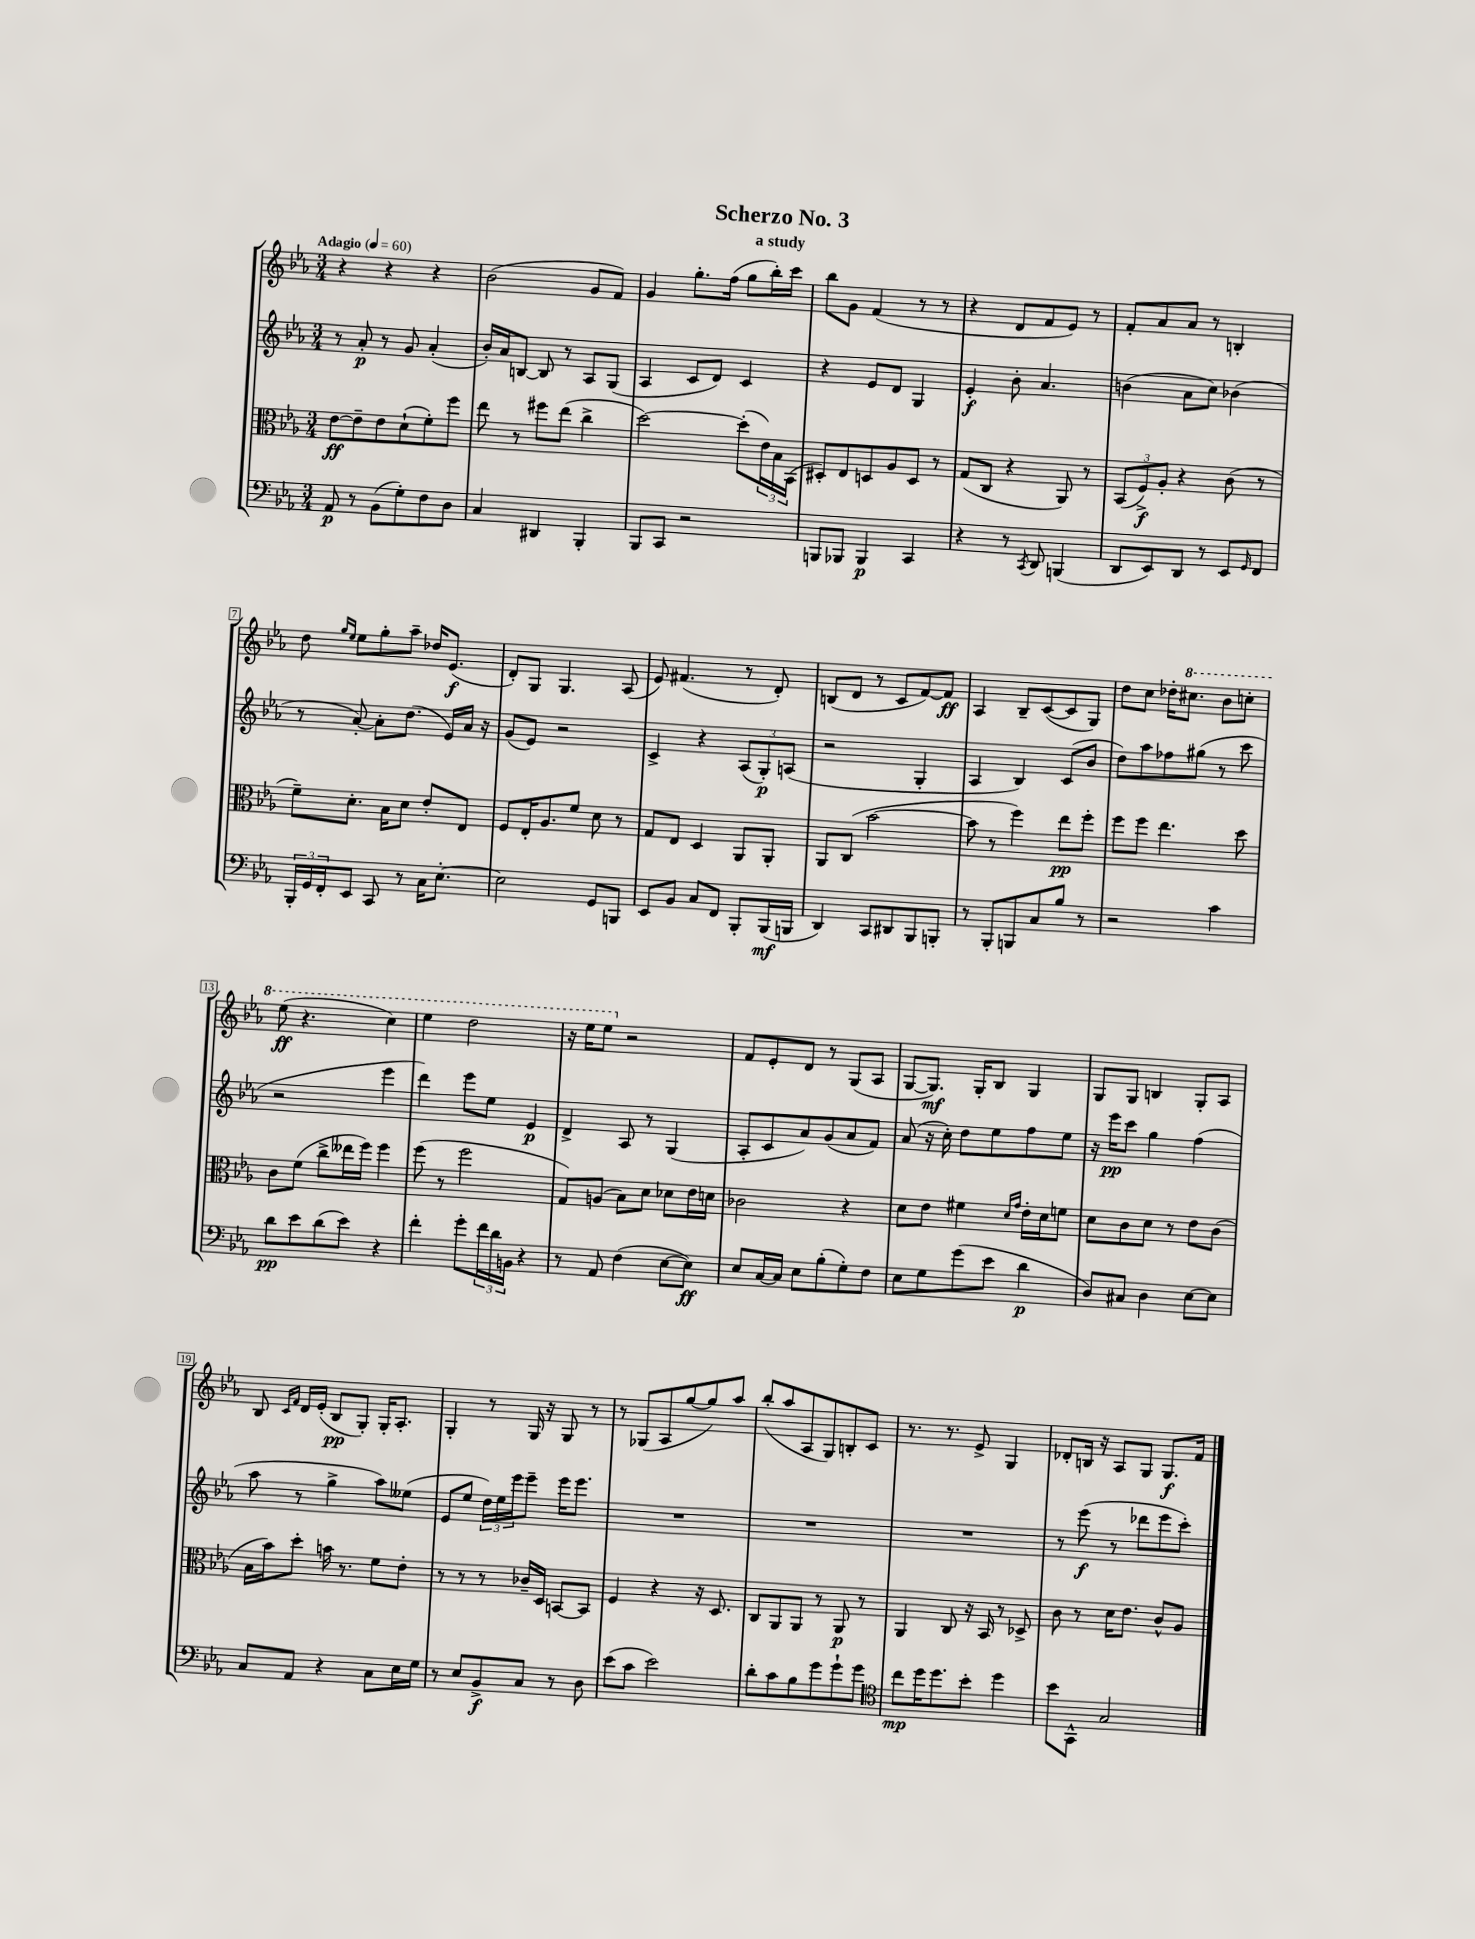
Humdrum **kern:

**kern	**dynam	**kern	**dynam	**kern	**dynam	**kern	**dynam
*part4	*part4	*part3	*part3	*part2	*part2	*part1	*part1
*staff4	*staff4	*staff3	*staff3	*staff2	*staff2	*staff1	*staff1
*clefF4	*	*clefC3	*	*clefG2	*	*clefG2	*
*k[b-e-a-]	*	*k[b-e-a-]	*	*k[b-e-a-]	*	*k[b-e-a-]	*
*M3/4	*	*M3/4	*	*M3/4	*	*M3/4	*
*MM60	*	*MM60	*	*MM60	*	*MM60	*
=1	=1	=1	=1	=1	=1	=1	=1
!	!	!	!	!	!	!LO:TX:a:B:t=Adagio	!
8AA-/	p	[8e-\L	ff	8r	.	4r	.
8r	.	8e-~\]	.	8a-'/	p	.	.
(8BB-\L	.	8e-\	.	8r	.	4r	.
8G'\)	.	(8d`\	.	8g/	.	.	.
8F\	.	8f'\)	.	(4a-'/	.	4r	.
8D\J	.	8ff\J	.	.	.	.	.
=2	=2	=2	=2	=2	=2	=2	=2
4C/	.	8ee-\	.	16b-'/LL)	.	(2b-\	.
.	.	.	.	16a-/J	.	.	.
.	.	8r	.	[8Bn/J	.	.	.
4DD#X/	.	8ff#X\L	.	8B/]	.	.	.
.	.	(8ee-\J	.	8r	.	.	.
4BBB-'/	.	4cc^\	.	8A-/L	.	8g/L	.
.	.	.	.	(8G/J	.	8f/J)	.
=3	=3	=3	=3	=3	=3	=3	=3
8BBB-/L	.	[2dd\)	.	4A-/	.	4g/	.
8CC/J	.	.	.	.	.	.	.
2r	.	.	.	8c/L	.	8.gg'\L	.
.	.	.	.	8d/J)	.	.	.
.	.	.	.	.	.	(16ff\Jk	.
.	.	(8dd'\L]	.	4c/	.	8gg\L	.
.	.	24e-\L)	.	.	.	16bb-'\L)	.
.	.	24B-\	.	.	.	.	.
.	.	.	.	.	.	16ccc\JJ	.
.	.	(24BB-\JJ	.	.	.	.	.
=4	=4	=4	=4	=4	=4	=4	=4
8BBBn/L	.	8D#X'/L)	.	4r	.	8bb-\L	.
8BBB-X/J	.	8E-/	.	.	.	8g\J	.
4BBB-/	p	8Dn/	.	8e-/L	.	(4f/	.
.	.	8A-/	.	8d/J	.	.	.
4CC/	.	8D/J	.	4G/	.	8r	.
.	.	8r	.	.	.	8r	.
=5	=5	=5	=5	=5	=5	=5	=5
4r	.	(8G/L	.	4e-'/	f	4r	.
.	.	8C/J	.	.	.	.	.
8r	.	4r	.	8b-'\	.	8d/L	.
8qCC/	.	.	.	.	.	.	.
8DD/	.	.	.	4.a-/	.	8f/	.
(4BBBn/	.	8AA-/)	.	.	.	8e-/J)	.
.	.	8r	.	.	.	8r	.
=6	=6	=6	=6	=6	=6	=6	=6
8DD/L	.	(12BB-/L	.	(4bn\	.	8f'/L	.
.	.	12F^/)	f	.	.	.	.
8EE-/)	.	.	.	.	.	8a-/	.
.	.	12A-'/J	.	.	.	.	.
8DD/J	.	4r	.	8a-\L	.	8a-/J	.
8r	.	.	.	8cc\J)	.	8r	.
8EE-/L	.	(8c\	.	(4b-X\	.	4Bn'/	.
16qqGG/	.	.	.	.	.	.	.
8FF/J	.	8r	.	.	.	.	.
!!LO:LB:g=z
=7	=7	=7	=7	=7	=7	=7	=7
24BBB-'/LL	.	8f~\L)	.	8r	.	8dd\	.
24GG/	.	.	.	.	.	.	.
24FF'/J	.	.	.	.	.	.	.
.	.	.	.	.	.	16qqgg/LL	.
.	.	.	.	.	.	16qqee-/JJ	.
8EE-/J	.	8.d'\J	.	[8a-'/)	.	8ee-\L	.
8CC/	.	.	.	8a-'\L]	.	8gg'\	.
.	.	16B-\KL	.	.	.	.	.
8r	.	8d\J	.	(8.dd\J	.	8aa-~\J	.
16C\KL	.	8e-'/L	.	.	.	16dd-X/KL	.
[8.E-'\J	.	.	.	16e-/LL)	.	(8.e-/J	f
.	.	8E-/J	.	16a-/JJ	.	.	.
.	.	.	.	16r	.	.	.
=8	=8	=8	=8	=8	=8	=8	=8
2E-\]	.	8F/L	.	(8g/L	.	8d'/L)	.
.	.	16E-'/K	.	8e-/J)	.	8G/J	.
.	.	8.A-/	.	.	.	.	.
.	.	.	.	2r	.	4.G/	.
.	.	8f/J	.	.	.	.	.
8GG/L	.	8d\	.	.	.	.	.
8BBBn/J	.	8r	.	.	.	(8A-/	.
=9	=9	=9	=9	=9	=9	=9	=9
8EE-/L	.	8G/L	.	4c^/	.	8e-/)	.
8BB-/J	.	8E-/J	.	.	.	(4.f#X/	.
8C/L	.	4D/	.	4r	.	.	.
8FF/J	.	.	.	.	.	.	.
8BBB-'/L	.	8AA-/L	.	(12A-/L	.	8r	.
.	.	.	.	12G'/)	p	.	.
(16BBB-/L	mf	8AA-'/J	.	.	.	8d'/)	.
.	.	.	.	(12An/J	.	.	.
16BBBn/JJ	.	.	.	.	.	.	.
=10	=10	=10	=10	=10	=10	=10	=10
4DD/)	.	8AA-/L	.	2r	.	(8Bn/L	.
.	.	(8C/J	.	.	.	8d/J	.
8CC/L	.	[2b-\	.	.	.	8r	.
8DD#X/	.	.	.	.	.	8c/L	.
8BBB-/	.	.	.	4G'/	.	[8f/)	.
8BBBn'/J	.	.	.	.	.	8f/J]	ff
=11	=11	=11	=11	=11	=11	=11	=11
8r	.	8b-\]	.	4A-/	.	4A-/	.
8BBB-'/L	.	8r	.	.	.	.	.
8BBBn/	.	4ff\)	.	4B-/)	.	8B-~/L	.
8C/	.	.	.	.	.	([8c/	.
8B-/J	.	8ee-\L	pp	(8c/L	.	8c/]	.
8r	.	8ff'\J	.	8b-/J	.	8G/J)	.
=12	=12	=12	=12	=12	=12	=12	=12
2r	.	8ff\L	.	8dd\L)	.	8dd\L	.
.	.	8ff\J	.	8aa-\	.	8cc\J	.
.	.	4.ee-\	.	8ff-X\	.	16dd-X'\KL	.
*	*	*	*	*	*	*8va	*
.	.	.	.	.	.	8.ccc#X\J	.
.	.	.	.	(8gg#X\J	.	.	.
4c\	.	.	.	8r	.	8bb-\L	.
.	.	8dd\	.	8ccc\	.	8cccn'\J	.
!!LO:LB:g=z
=13	=13	=13	=13	=13	=13	=13	=13
8d\L	pp	8c\L	.	2r	.	(8eee-\	ff
8e-\	.	(8f\J	.	.	.	4.r	.
(8d\	.	8cc^\L	.	.	.	.	.
8e-\J)	.	16ee--X\L	.	.	.	.	.
.	.	16ff\JJ)	.	.	.	.	.
4r	.	4ff\	.	4eee-\	.	4ccc\)	.
=14	=14	=14	=14	=14	=14	=14	=14
4f'\	.	(8ff\	.	4ddd\)	.	4eee-\	.
.	.	8r	.	.	.	.	.
8g'\L	.	2ff\	.	8eee-\L	.	2ddd\	.
24f\L	.	.	.	8ee-\J	.	.	.
24d\	.	.	.	.	.	.	.
24BBn\JJ	.	.	.	.	.	.	.
4r	.	.	.	4e-/	p	.	.
=15	=15	=15	=15	=15	=15	=15	=15
8r	.	8G/L)	.	4d^/	.	16r	.
.	.	.	.	.	.	16eee-\KL	.
8AA-/	.	(8An/J	.	.	.	8eee-\J	.
*	*	*	*	*	*	*X8va	*
(4F\	.	8B-\L)	.	8A-/	.	2r	.
.	.	8d\J	.	8r	.	.	.
[8E-\L	.	8d-X\L	.	(4G/	.	.	.
8E-\J])	ff	16e-\L	.	.	.	.	.
.	.	16dn\JJ	.	.	.	.	.
=16	=16	=16	=16	=16	=16	=16	=16
8E-/L	.	2c-X\	.	8A-'/L	.	8f/L	.
[16C/L	.	.	.	8c/	.	8e-'/	.
16C/JJ]	.	.	.	.	.	.	.
8E-\L	.	.	.	8a-/)	.	8d/J	.
(8B-'\	.	.	.	(8g/	.	8r	.
8G'\)	.	4r	.	8a-/	.	(8G/L	.
8F\J	.	.	.	8f/J)	.	8A-/J	.
=17	=17	=17	=17	=17	=17	=17	=17
8E-\L	.	8d\L	.	(8a-/	.	[8G/L	.
8G\	.	8e-\J	.	16r	.	8.G/J])	mf
.	.	.	.	16cc'\)	.	.	.
(8g\	.	4f#X\	.	8dd\L	.	.	.
.	.	.	.	.	.	16G'/KL	.
8e-\J	.	.	.	8ee-\	.	8B-/J	.
.	.	16qqd/LL	.	.	.	.	.
.	.	16qqg/JJ	.	.	.	.	.
4d\	p	16e-'\LL	.	8ff\	.	4G/	.
.	.	16d\J	.	.	.	.	.
.	.	8fn\J	.	8ee-\J	.	.	.
=18	=18	=18	=18	=18	=18	=18	=18
8D/L)	.	8d\L	.	16r	.	8G/L	.
.	.	.	.	16eee-\KL	pp	.	.
8C#X/J	.	8c\	.	8ccc\J	.	8G/J	.
4D\	.	8d\J	.	4gg\	.	4Bn/	.
.	.	8r	.	.	.	.	.
[8E-\L	.	8e-\L	.	(4ff\	.	8G'/L	.
8E-\J]	.	(8c\J	.	.	.	8A-/J	.
!!LO:LB:g=z
=19	=19	=19	=19	=19	=19	=19	=19
8C/L	.	16B-\LL	.	8aa-\	.	8B-/	.
.	.	16b-\J)	.	.	.	.	.
.	.	.	.	.	.	16qqc/LL	.
.	.	.	.	.	.	16qqf/JJ	.
8AA-/J	.	8dd'\J	.	8r	.	16d/LL	.
.	.	.	.	.	.	(16e-'/JJ	.
4r	.	16bn\	.	4gg^\	.	8B-/L	pp
.	.	8.r	.	.	.	.	.
.	.	.	.	.	.	8G'/J)	.
8C\L	.	8f\L	.	8aa-\L)	.	16G'/KL	.
.	.	.	.	.	.	8.A-'/J	.
16E-\L	.	8e-'\J	.	(8ee--X\J	.	.	.
16G\JJ	.	.	.	.	.	.	.
=20	=20	=20	=20	=20	=20	=20	=20
8r	.	8r	.	8e-/L	.	4G'/	.
8E-/L	.	8r	.	8ee-/J	.	.	.
8BB-^/	f	8r	.	24dd\LL)	.	8r	.
.	.	.	.	24ee-\	.	.	.
.	.	.	.	24eee-\J	.	.	.
8C/J	.	16c-X~/LL	.	8eee-~\J	.	16G/	.
.	.	16D/JJ	.	.	.	16r	.
8r	.	[8BBn/L	.	16eee-\KL	.	8G/	.
.	.	.	.	8.eee-\J	.	.	.
8D\	.	8BB/J]	.	.	.	8r	.
=21	=21	=21	=21	=21	=21	=21	=21
(8e-\L	.	4F/	.	2.r	.	8r	.
8c\J	.	.	.	.	.	(8G-X/L	.
2e-\)	.	4r	.	.	.	8A-/	.
.	.	.	.	.	.	[8gg/	.
.	.	16r	.	.	.	8gg/])	.
.	.	8.D/	.	.	.	.	.
.	.	.	.	.	.	8aa-/J	.
=22	=22	=22	=22	=22	=22	=22	=22
8d'\L	.	8C/L	.	2.r	.	(8bb-'/L	.
8c\	.	8AA-/	.	.	.	8aa-/	.
8B-\	.	8AA-/J	.	.	.	8A-/	.
8g\	.	8r	.	.	.	8G/)	.
8g`\	.	8AA-/	p	.	.	8Bn'/	.
8g\J	.	8r	.	.	.	8c/J	.
=23	=23	=23	=23	=23	=23	=23	=23
*clefC4	*	*	*	*	*	*	*
8cc\L	mp	4AA-/	.	2.r	.	8.r	.
16dd\K	.	.	.	.	.	.	.
8.dd\	.	.	.	.	.	8.r	.
.	.	8C/	.	.	.	.	.
8b-'\J	.	16r	.	.	.	8e-^/	.
.	.	16BB-/	.	.	.	.	.
4dd\	.	8r	.	.	.	4G/	.
.	.	8D-X^/	.	.	.	.	.
=24	=24	=24	=24	=24	=24	=24	=24
8b-\L	.	8c\	.	8r	.	8d-X'/L	.
8GG^^\J	.	8r	.	(8eee-\	f	16Bn/Jk	.
.	.	.	.	.	.	16r	.
2G/	.	16d\KL	.	8r	.	8A-/L	.
.	.	8.e-\J	.	.	.	.	.
.	.	.	.	8ddd-X\L	.	8G/J	.
.	.	8c^^/L	.	8eee-\	.	8.G/L	f
.	.	8A-/J	.	8ccc'\J)	.	.	.
.	.	.	.	.	.	16f/Jk	.
==	==	==	==	==	==	==	==
*-	*-	*-	*-	*-	*-	*-	*-
